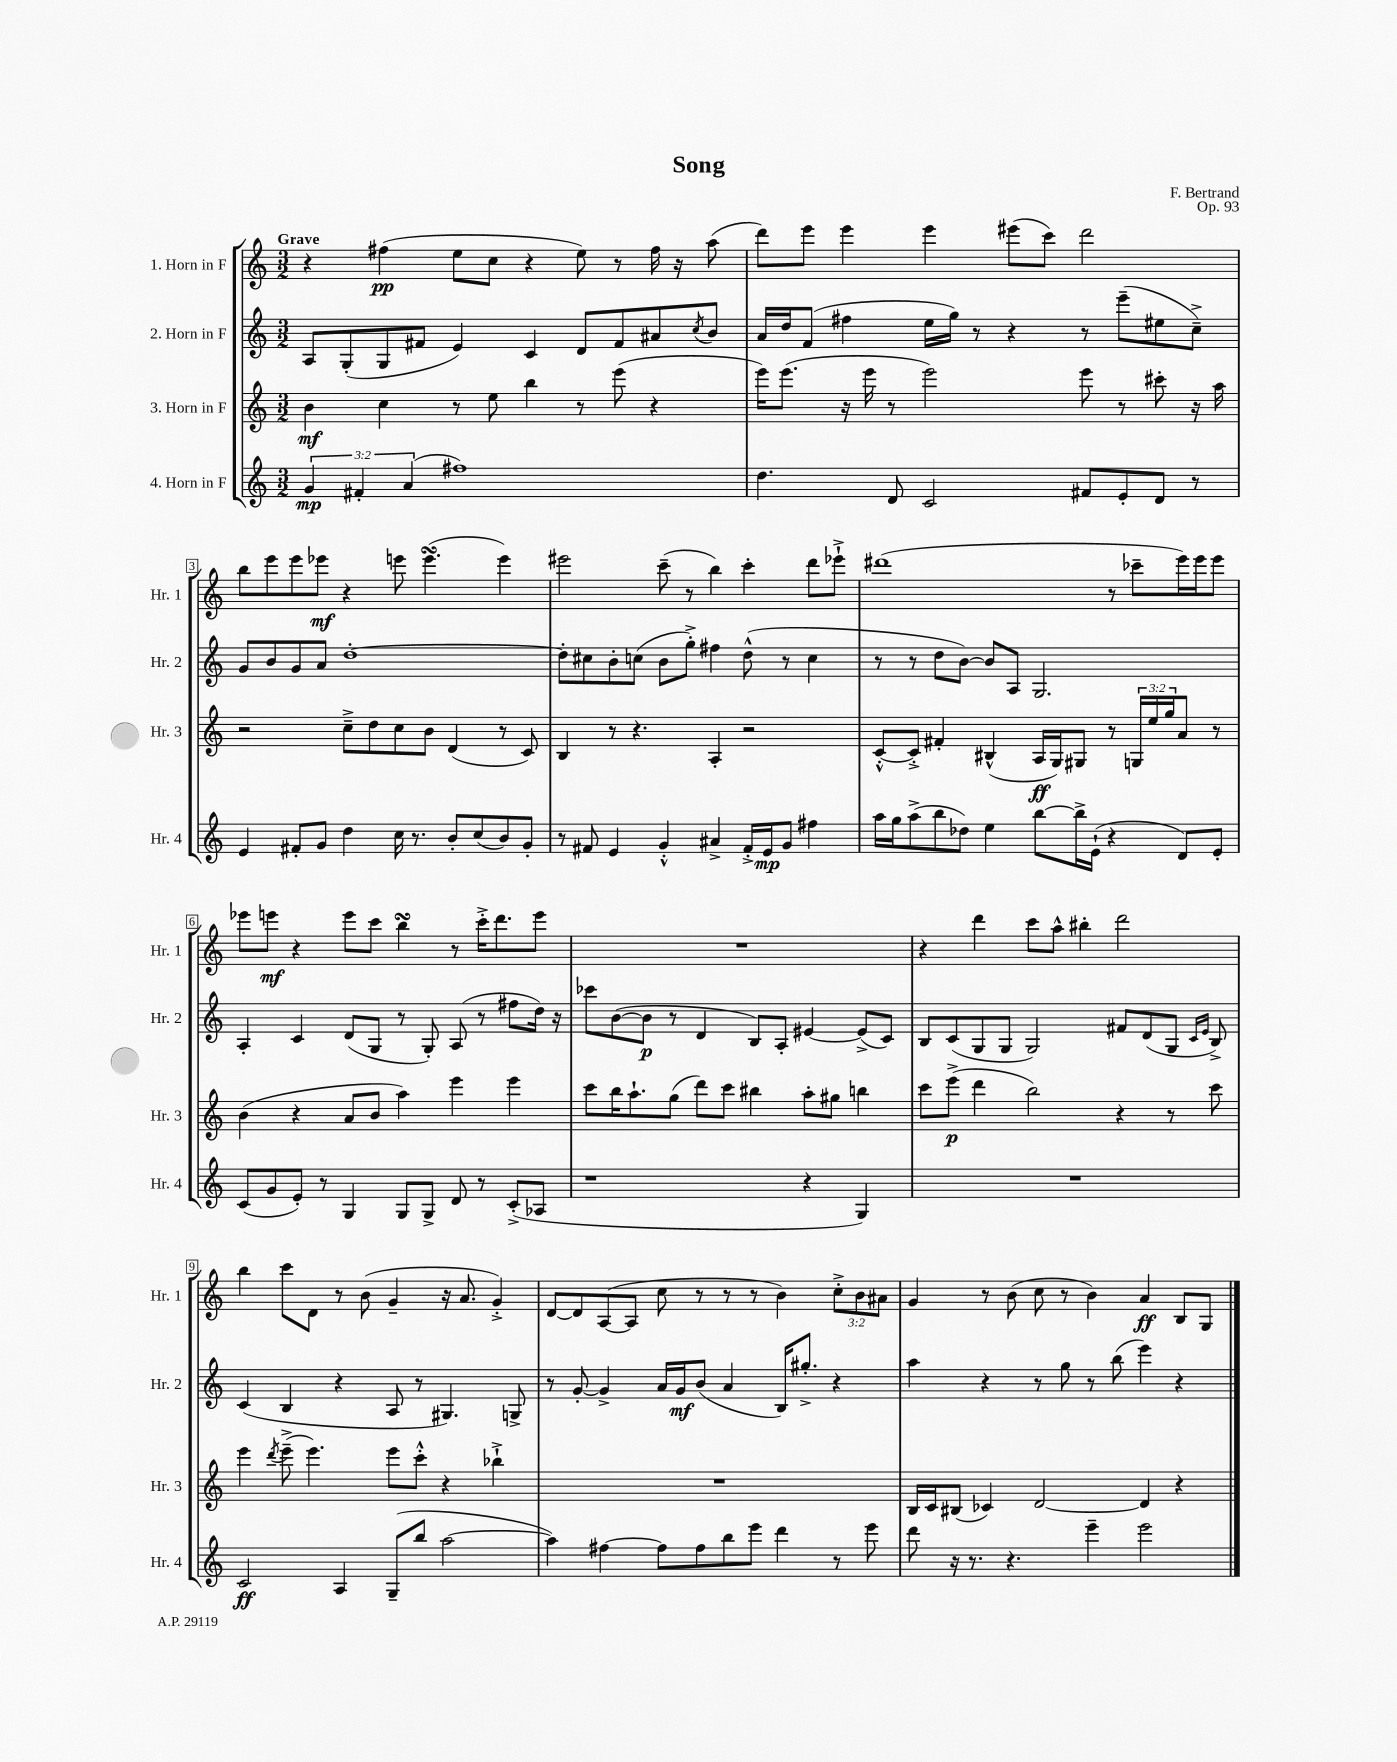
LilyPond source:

\header { title = "Song" composer = "F. Bertrand" opus = "Op. 93" }
<<
\new StaffGroup <<
\new Staff = "s0" \with { instrumentName = "1. Horn in F" shortInstrumentName = "Hr. 1" } {
    \clef treble \key c \major \numericTimeSignature \time 3/2 \override Staff.TupletNumber.text = #tuplet-number::calc-fraction-text \tempo "Grave"
    r4 fis''4\pp( e''8 c''8 r4 e''8) r8 fis''16 r16 a''8( |
    d'''8) e'''8 e'''4 e'''4 eis'''8( c'''8) d'''2 |
    b''8 e'''8 e'''8 ees'''8\mf r4 e'''8 e'''4.\turn( e'''4) |
    eis'''2 c'''8--( r8 b''4) c'''4-. d'''8 ees'''8-!-> |
    dis'''1( r8 ces'''8-- e'''16) e'''16 e'''8 |
    ees'''8 e'''8\mf r4 e'''8 c'''8 b''4\turn r8 c'''16-.-> d'''8. e'''8 |
    R1. |
    r4 d'''4 c'''8 a''8-^ bis''4-. d'''2 |
    b''4 c'''8 d'8 r8 b'8( g'4-- r16 a'8. g'4-.->) |
    d'8~ d'8 a8~( a8 c''8 r8 r8 r8 b'4) \tuplet 3/2 { c''8-.-> b'8 ais'8 } |
    g'4 r8 b'8( c''8 r8 b'4) a'4\ff b8 g8 \bar "|." |
}
\new Staff = "s1" \with { instrumentName = "2. Horn in F" shortInstrumentName = "Hr. 2" } {
    \clef treble \key c \major \numericTimeSignature \time 3/2
    a8 g8-.( g8 fis'8 e'4) c'4 d'8 fis'8 ais'8 \acciaccatura { c''8 } b'8 |
    a'16 d''16 f'8( fis''4 e''16 g''16) r8 r4 r8 e'''8--( eis''8 c''8--->) |
    g'8 b'8 g'8 a'8 d''1~-. |
    d''8-. cis''8 b'8-. c''8( b'8 g''8-.->) fis''4 d''8-^( r8 c''4 |
    r8 r8 d''8 b'8~) b'8 a8 g2. |
    a4-. c'4 d'8( g8 r8 g8-.) a8( r8 fis''8 d''16) r16 |
    ces'''8 b'8~( b'8\p r8 d'4 b8) a8-. eis'4~ eis'8->( c'8) |
    b8 c'8( g8 g8 g2) fis'8 d'8( g8 \grace { c'16 e'16 } b8->) |
    c'4( b4 r4 a8 r8 gis4.) g8-> |
    r8 g'8~-. g'4-> a'16 g'16\mf b'8( a'4 b16) gis''8.-.-> r4 |
    a''4 r4 r8 g''8 r8 b''8( e'''4) r4 \bar "|." |
}
\new Staff = "s2" \with { instrumentName = "3. Horn in F" shortInstrumentName = "Hr. 3" } {
    \clef treble \key c \major \numericTimeSignature \time 3/2 \override Staff.TupletNumber.text = #tuplet-number::calc-fraction-text
    b'4\mf c''4 r8 e''8 b''4 r8 e'''8( r4 |
    e'''16) e'''8.( r16 e'''16 r8 e'''2) e'''8 r8 cis'''8-. r16 a''16 |
    r2 c''8---> d''8 c''8 b'8 d'4( r8 c'8) |
    b4 r8 r4. a4-. r2 |
    c'8~-.-^ c'8-.-> fis'4-. bis4-^( a16\ff g16) gis8 r8 \tuplet 3/2 { g16 e''16 g''16 } a'8 r8 |
    b'4( r4 a'8 b'8 a''4) e'''4 e'''4 |
    c'''8 b''16 a''8.-! g''8( d'''8) c'''8 bis''4 a''8-. gis''8 b''4 |
    c'''8 e'''8->\p( d'''4 b''2) r4 r8 c'''8 |
    e'''4 \acciaccatura { d'''8 } e'''8--->( e'''4.) e'''8 c'''8-.-^ r4 bes''4-!-> |
    R1. |
    b16 c'16 bis8( ces'4) d'2~ d'4 r4 \bar "|." |
}
\new Staff = "s3" \with { instrumentName = "4. Horn in F" shortInstrumentName = "Hr. 4" } {
    \clef treble \key c \major \numericTimeSignature \time 3/2 \override Staff.TupletNumber.text = #tuplet-number::calc-fraction-text
    \tuplet 3/2 { g'4\mp fis'4-. a'4( } fis''1) |
    d''4. d'8 c'2 fis'8 e'8-. d'8 r8 |
    e'4 fis'8-. g'8 d''4 c''16 r8. b'8-. c''8( b'8) g'8-. |
    r8 fis'8 e'4 g'4-.-^ ais'4-> fis'16-.-> e'16\mp g'8 fis''4 |
    a''16 g''16 a''8->( b''8 des''8) e''4 b''8~ b''16-> e'16-!( r4 d'8) e'8-. |
    c'8( g'8 e'8-.) r8 g4 g8 g8-> d'8 r8 c'8-.->( aes8 |
    r1 r4 g4) |
    R1. |
    c'2\ff a4 g8--( b''8 a''2~ |
    a''4) fis''4~ fis''8 fis''8 b''8 e'''8 d'''4 r8 e'''8 |
    d'''8 r16 r8. r4. e'''4-- e'''2 \bar "|." |
}
>>
>>
\layout { \context { \Score \override BarNumber.stencil = #(make-stencil-boxer 0.1 0.3 ly:text-interface::print) } }
